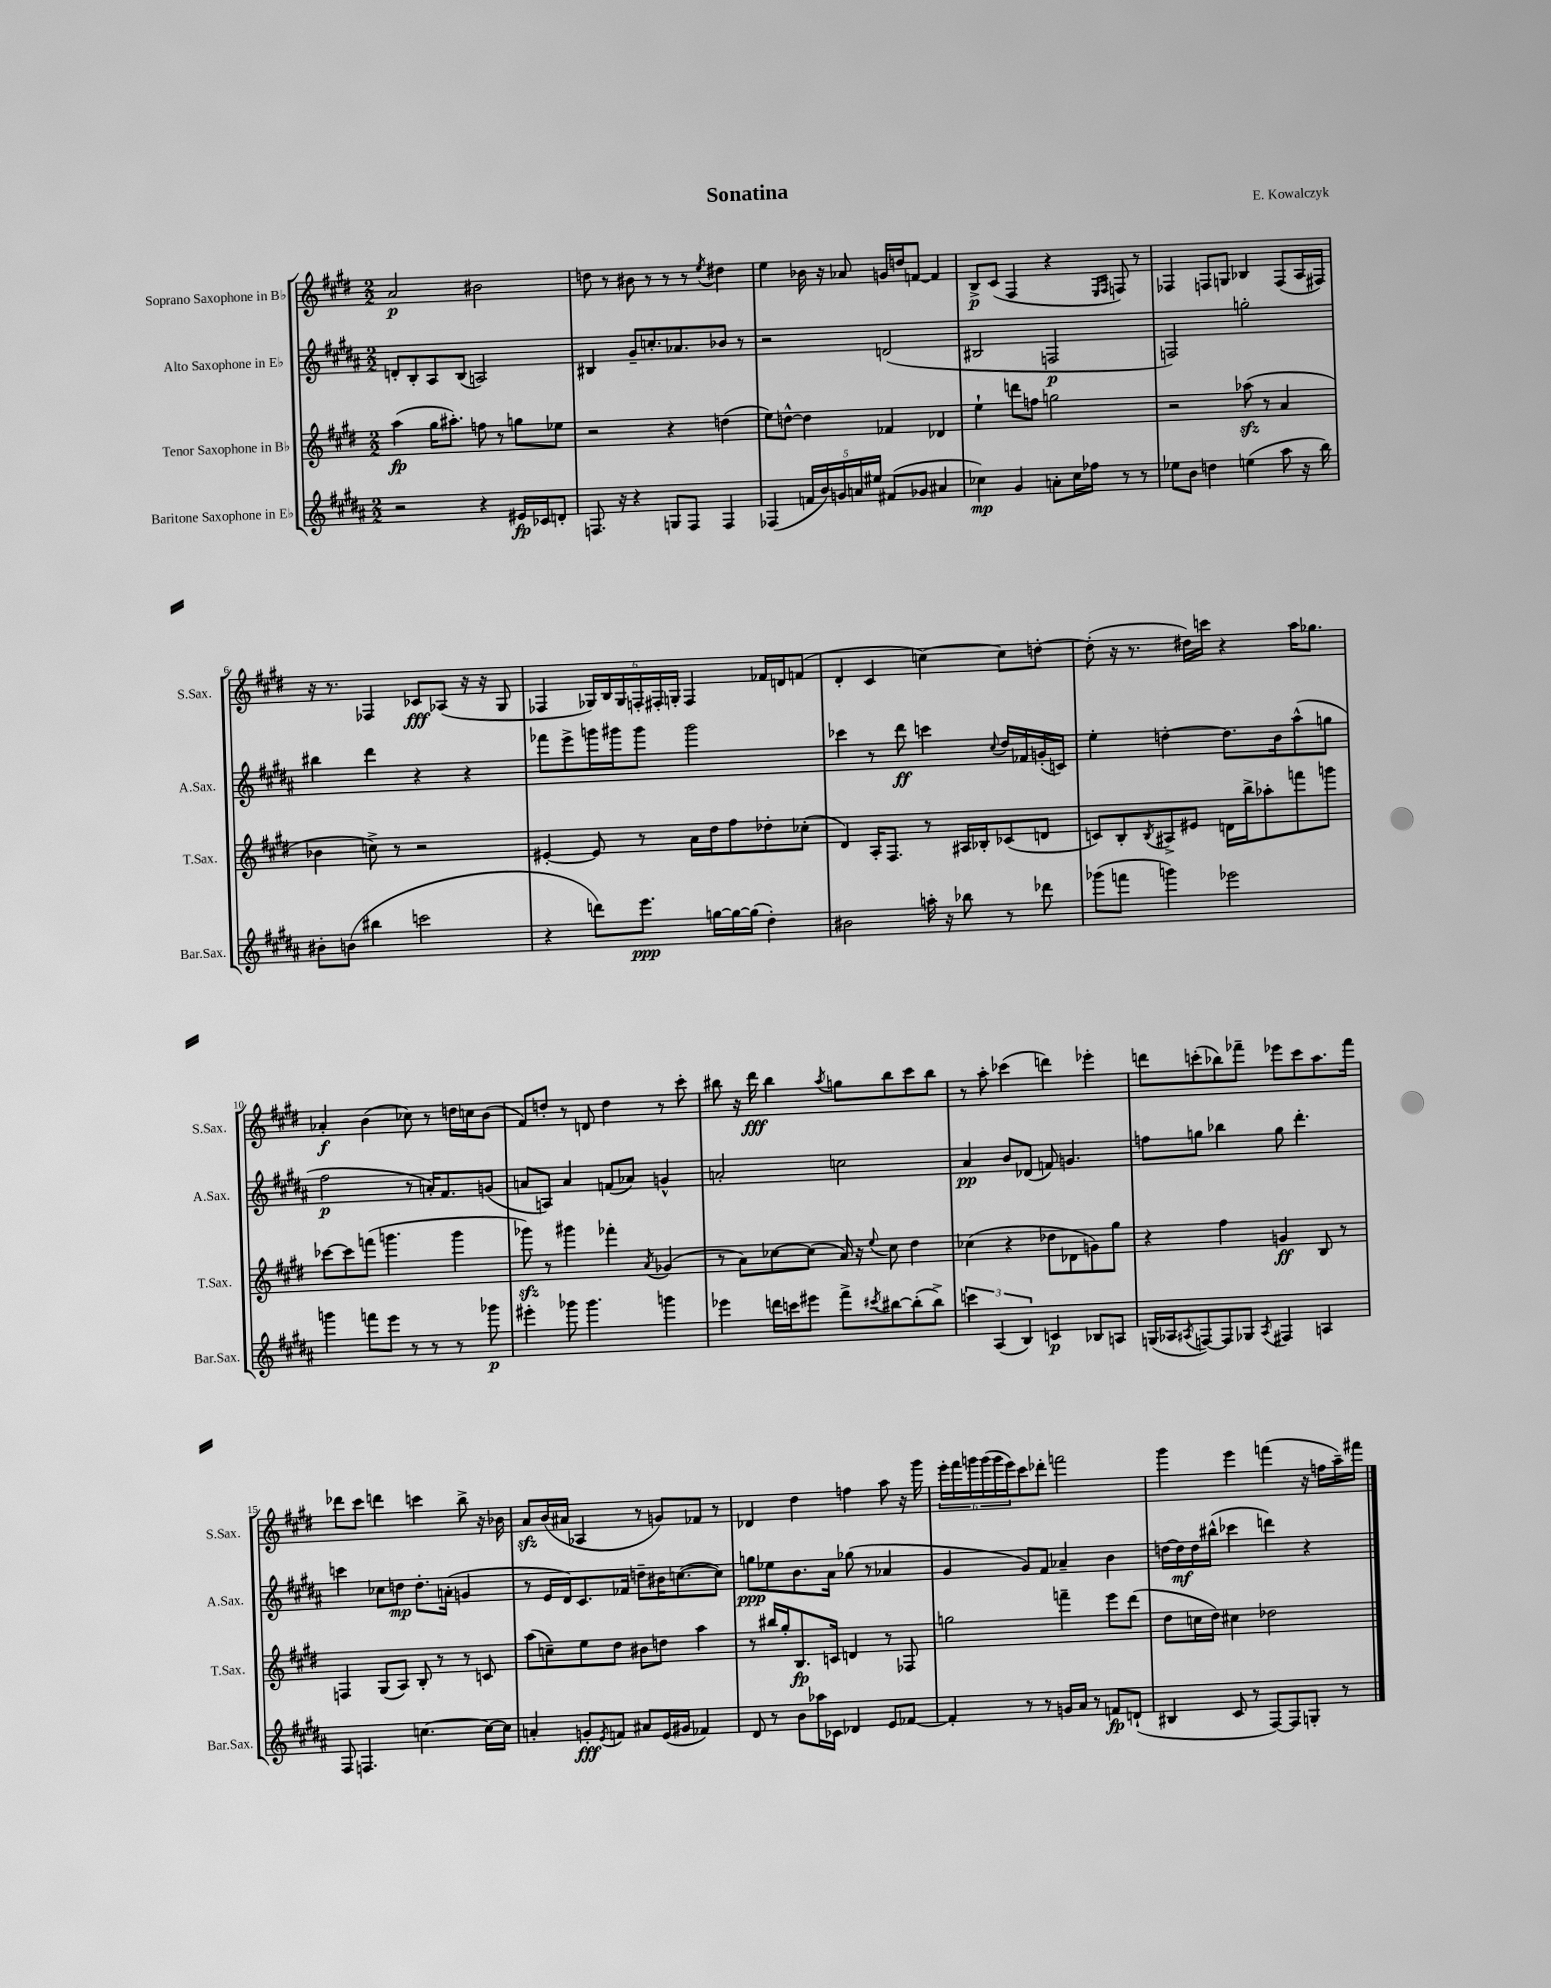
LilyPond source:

\header { title = "Sonatina" composer = "E. Kowalczyk" }
<<
\new StaffGroup <<
\new Staff = "s0" \with { instrumentName = "Soprano Saxophone in Bb" shortInstrumentName = "S.Sax." } {
    \clef treble \key e \major \numericTimeSignature \time 2/2
    a'2\p bis'2 |
    d''8 r8 bis'8 r8 r8 r8 \acciaccatura { e''8 } dis''4 |
    e''4 bes'16 r16 aes'8 g'16 d''16 f'8~ f'4 |
    b8->\p cis'8( fis4 r4 \grace { e16 fis16 } f8) r8 |
    fes4 f8 g8 bes4 f8( a16 fis16) |
    r16 r8. fes4 ces'8\fff aes8( r16 r16 gis8 |
    fes4 \tuplet 6/4 { ges16) b16 ges16 f16-. fis16-. g16-. } fis4 fes'16 d'16 f'8( |
    dis'4-. cis'4 c''4~) c''8 d''8~-. |
    d''8-.( r16 r8. dis''16) c'''16 r4 a''16 ges''8. |
    aes'4-.\f b'4( ces''8) r8 d''16 c''16 b'8( |
    fis'8) d''8-. r8 d'8 d''4 r8 cis'''8-. |
    bis''8 r16 dis'''16\fff bis''4 \acciaccatura { a''8 } g''8 bis''8 cis'''8 bis''8 |
    r8 a''8-. ces'''4( d'''4) ees'''4-. |
    d'''8 c'''8-.( bes''8) fes'''8-- ees'''8 c'''8 a''8. fes'''16 |
    des'''8 cis'''8 d'''4 c'''4 b''8-> r16 bes'16 |
    a'8\sfz b'16( ais'16 aes4 r8 g'8) fes'8 r8 |
    des'4 dis''4 f''4 a''8 r16 gis'''16 |
    \tuplet 6/4 { e'''16-. fis'''16 g'''16 g'''16( g'''16 e'''16) } cis'''8 des'''8-. f'''2 |
    gis'''4 e'''4 f'''4( r16 f''16 a''16--) fis'''16 \bar "|." |
}
\new Staff = "s1" \with { instrumentName = "Alto Saxophone in Eb" shortInstrumentName = "A.Sax." } {
    \clef treble \key b \major \numericTimeSignature \time 2/2
    d'8-. b8-. ais8 b8( a2) |
    bis4 gis'8-- c''8.-. aes'8. bes'8 r8 |
    r2 d'2( |
    bis2 f2\p |
    f2) g''2-. |
    bis''4 dis'''4 r4 r4 |
    fes'''8 e'''8-> g'''16 gis'''16 gis'''8 gis'''2 |
    ces'''4 r8 dis'''8\ff c'''4 \appoggiatura { cis''8 } dis''16 fes'16 g'16-.( c'16) |
    e''4-. d''4~-. d''8. b'16 ais''8-^( g''8 |
    fis''2\p r8 a'16-.) fis'8. g'8( |
    a'8 a8) a'4 f'8( aes'8) g'4-^ |
    a'2-. c''2 |
    ais'4\pp b'8 des'8( f'8) g'4. |
    f''8 g''8 bes''4 g''8 dis'''4.-. |
    c'''4 ces''8 d''8\mp d''8.-. a'16-.( g'4 |
    r8 e'16 dis'16) cis'8. fes'16 d''8-- bis'16 c''8.~( c''8) |
    g''8\ppp ees''8 b'8. ais'16 ges''8( r8 aes'4 |
    gis'4 gis'8) fis'8 aes'4-- b'4 |
    d''16~ d''16\mf d''16 bis''16-^( ces'''4 d'''4) r4 \bar "|." |
}
\new Staff = "s2" \with { instrumentName = "Tenor Saxophone in Bb" shortInstrumentName = "T.Sax." } {
    \clef treble \key e \major \numericTimeSignature \time 2/2
    a''4\fp( gis''16 ais''8.-.) f''8 r8 g''8 ees''8 |
    r2 r4 d''4( |
    e''8) d''8~-^ d''4 fes'4 des'4 |
    e''4-! d'''8 f''8 g''2 |
    r2 aes''8\sfz( r8 a'4 |
    bes'4 c''8->) r8 r2 |
    eis'4~-. eis'8 r8 a'16 dis''16 fis''8 des''8-. ces''8-.( |
    dis'4) a16-. fis8. r8 ais16 bes16-. ces'8( d'8 |
    c'8) b8-. \acciaccatura { b8 } ais8-> eis'8 d'16 b''16-> aes''8-. f'''8 g'''8 |
    ces'''8~ ces'''8 f'''8( g'''4. g'''4 |
    ges'''8\sfz) r8 gis'''4 fes'''4-. \acciaccatura { a'8 } ges'4( |
    r8 a'8) ces''8~ ces''8( a'16) r16 \appoggiatura { e''8 } ces''8 dis''4 |
    ces''4( r4 des''8 des'8 g'8) gis''8 |
    r4 fis''4 g'4\ff b8 r8 |
    f4 gis8( a8) b8-. r8 r8 c'8 |
    a''8( c''8--) e''8 dis''8 bis'8 d''8 a''4 |
    r8 bis''16 gis''16-. b8.\fp c'16 d'4 r8 fes8 |
    g''2 f'''4-- e'''8 dis'''8( |
    dis''8 c''16 dis''16) cis''4 des''2 \bar "|." |
}
\new Staff = "s3" \with { instrumentName = "Baritone Saxophone in Eb" shortInstrumentName = "Bar.Sax." } {
    \clef treble \key b \major \numericTimeSignature \time 2/2
    r2 r4 eis'16\fp ces'16 d'8-. |
    f8. r16 r4 g8 f8 f4 |
    fes4( \tuplet 5/4 { f'16 b'16) g'16 a'16 eis''16 } fis'8( ges'8 ais'4 |
    ces''4\mp) gis'4 a'8-. ces''16 fes''16 r8 r8 |
    ees''8 b'8 d''4 e''4( ais''8 r16 b''16) |
    bis'8-. b'8( bis''4 c'''2 |
    r4 d'''8) e'''8.\ppp g''16~ g''16~ g''16( dis''4-.) |
    bis'2 a''16-. r16 bes''8 r8 des'''8 |
    ges'''8( f'''8 g'''4) ees'''2 |
    g'''4 f'''8 e'''8 r8 r8 r8 ges'''8\p |
    eis'''4-. ges'''8 ges'''4. g'''4 |
    ees'''4 d'''16 c'''16 eis'''8 fis'''8-> \acciaccatura { cis'''8 } bis''8~ bis''8-.( bis''8->) |
    \tuplet 3/2 { c'''4 ais4( b4) } c'4\p bes8 a8 |
    g16( aes16 \acciaccatura { ais8 } f8~) f8 ges8 \acciaccatura { ais8 } fis4 a4 |
    fis8 f4. c''4.~ c''16~ c''16 |
    a'4-. g'8-.\fff \acciaccatura { e'8 } f'8 ais'8 e'16( gis'16 fes'4) |
    dis'8 r8 b'8 aes''16 ces'16 des'4 e'8 fes'8~ |
    fes'4-. r8 r8 g'16 ais'16 r8 f'8\fp d'8-!( |
    bis4 cis'8 r8 fis8~) fis8 g8-. r8 \bar "|." |
}
>>
>>
